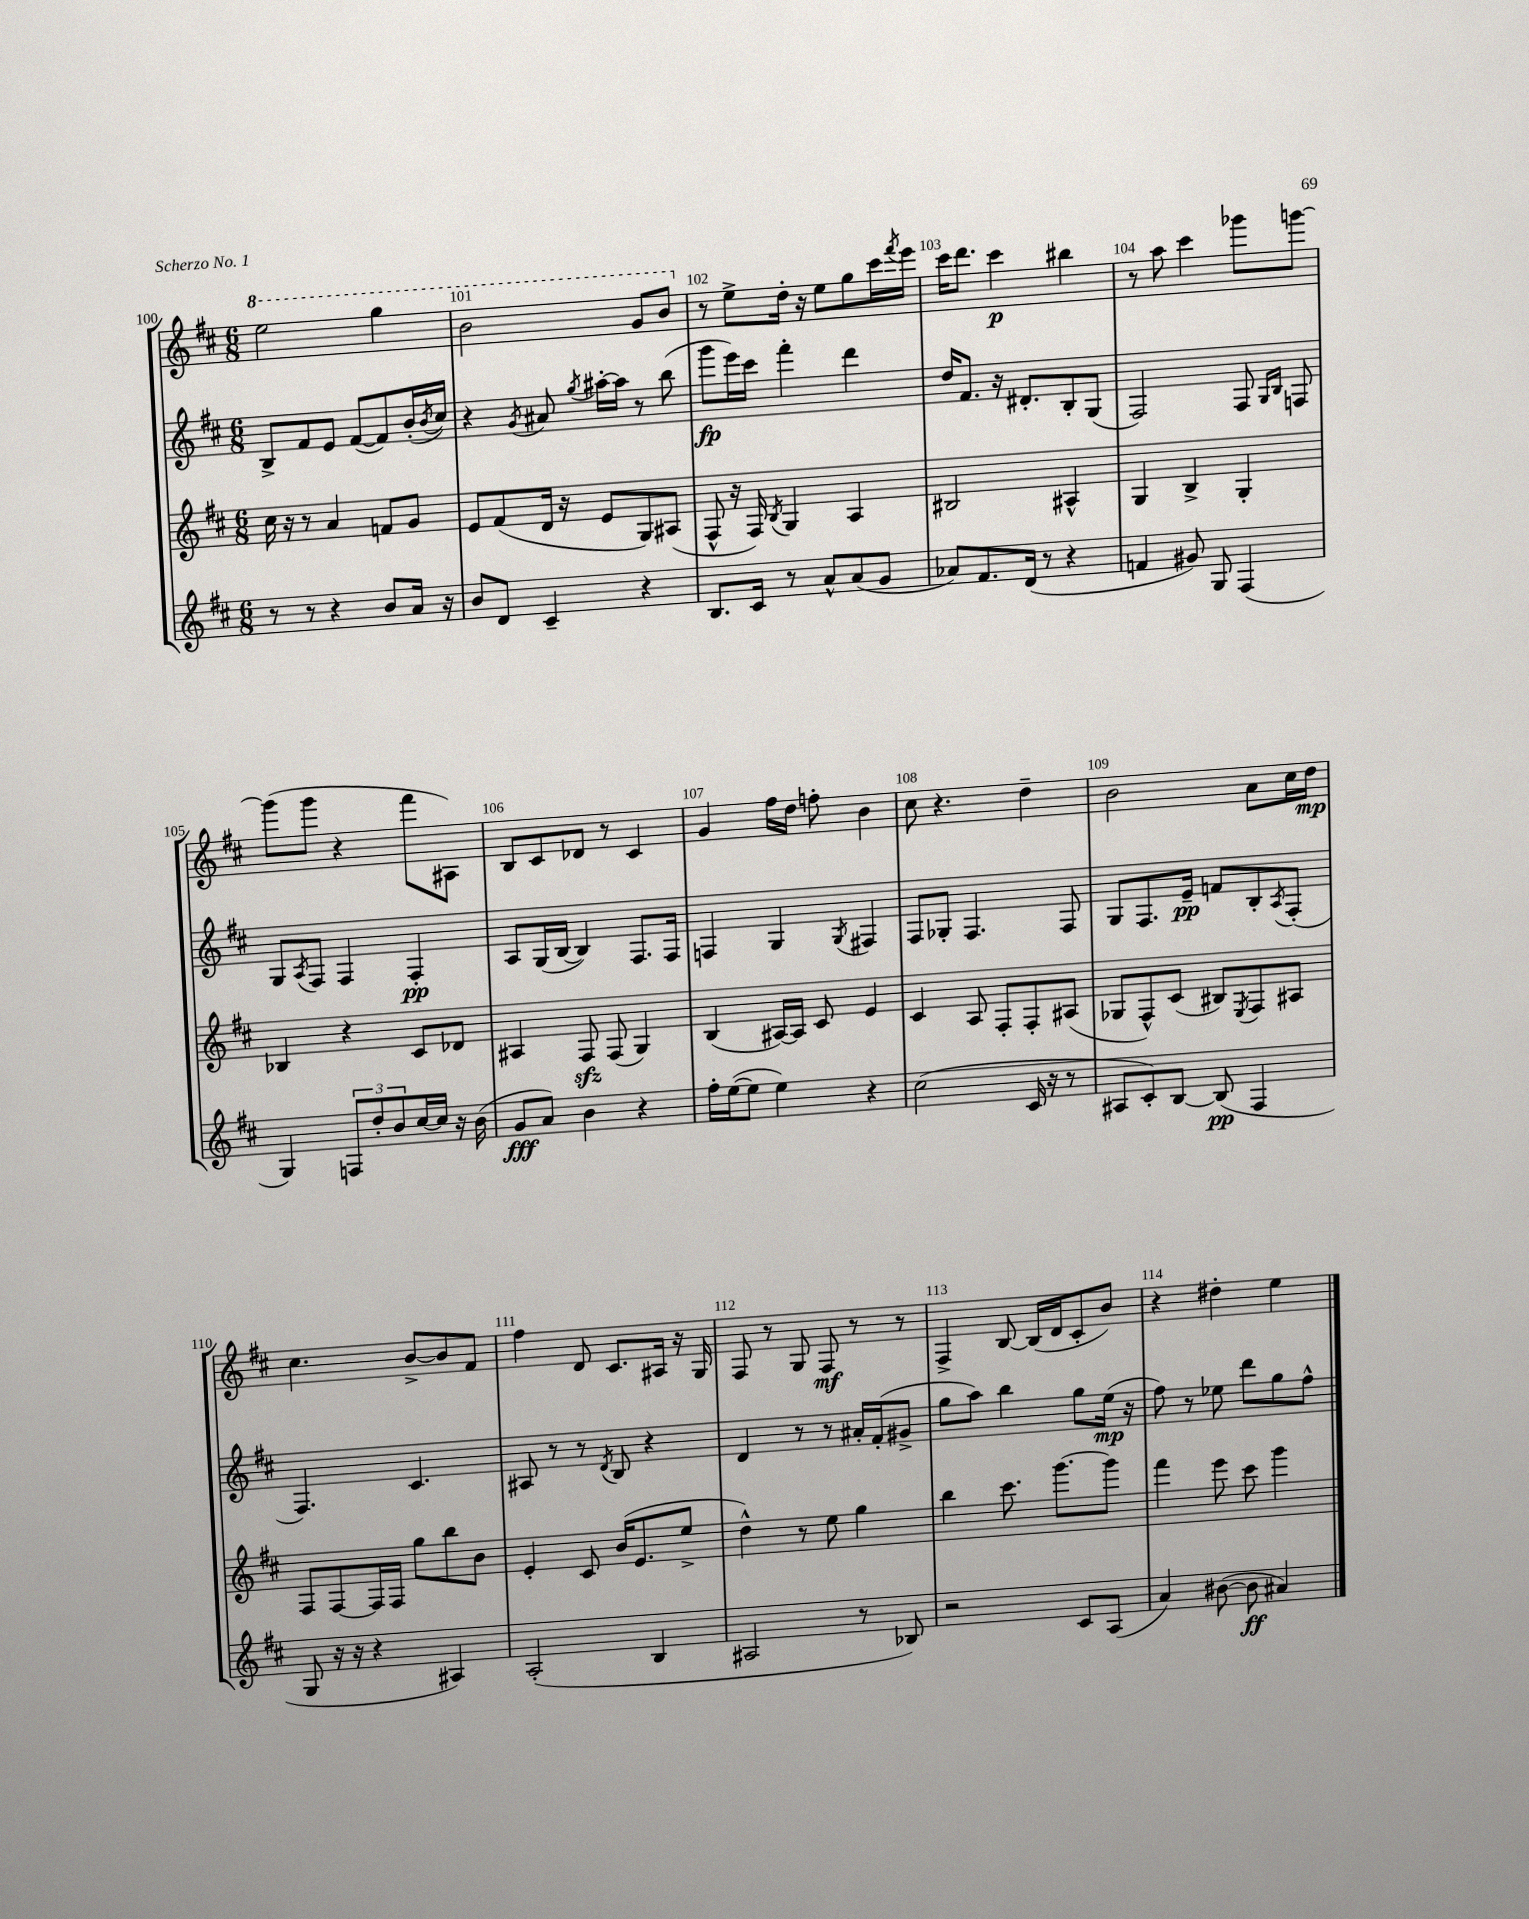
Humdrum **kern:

**kern	**kern	**kern	**kern
*staff4	*staff3	*staff2	*staff1
*clefG2	*clefG2	*clefG2	*clefG2
*k[f#c#]	*k[f#c#]	*k[f#c#]	*k[f#c#]
*M6/8	*M6/8	*M6/8	*M6/8
8r	16cc#	8B^	2eee
.	16r	.	.
8r	8r	8f#	.
4r	4a	8e	.
.	.	([8f#	.
8b	8f	8f#])	4ggg
16a	8g	(16b'	.
.	.	8qb	.
16r	.	16cc#)	.
=	=	=	=
8b	8e	4r	2bb
8d	(8f#	.	.
.	.	8qg	.
4c#~	16d	8a#	.
.	16r	.	.
.	.	8qgg	.
.	8e	[16aa#'	.
.	.	16aa#]	.
4r	8G)	8r	8gg
.	(8A#	(8bb	8bb
=	=	=	=
8.B	8F#^^	8ggg	8r
.	16r	16eee)	8ee^
16c#	16F#)	16ccc#	.
.	8qB	.	.
8r	4G	4fff#'	16dd'
.	.	.	16r
8a^^	.	.	8ee
(8a	4A	4ddd	8gg
8g	.	.	16ccc#
.	.	.	8qfff#
.	.	.	16eee
=	=	=	=
8a-)	2B#	16dd	16ccc#
.	.	8.f#	8.ddd
8.f#	.	.	.
.	.	16r	4ccc#
(16d	.	8.d#'	.
8r	.	.	.
4r	4A#^^	8B'	4bb#
.	.	(8G	.
=	=	=	=
4f	4G	2F#)	8r
.	.	.	8aa
8g#)	4B^	.	4ccc#
8G	.	.	.
(4F#	4G'	8F#	8ggg-
.	.	16qqG	.
.	.	16qqB	.
.	.	8F	[8ggg
=	=	=	=
4G)	4B-	8G	(8ggg]
.	.	8qA	.
.	.	8F#	8ggg
12F	4r	4F#	4r
12dd'	.	.	.
12b	.	.	.
[16cc#	8c#	4F#'	8fff#
16cc#]	.	.	.
16r	8d-	.	8A#)
(16b	.	.	.
=	=	=	=
8g	4A#	8A	8B
8a)	.	(16G	8c#
.	.	[16B	.
4b	8F#	4B])	8d-
.	(8F#	.	8r
4r	4G)	8.F#	4c#
.	.	16F#	.
=	=	=	=
16ff#'	(4B	4F	4g
([16ee	.	.	.
8ee]	.	.	.
4ee)	[16A#)	4G	16ff#
.	16A#]	.	16dd
.	8c#	.	8ff'
.	.	8qG	.
4r	4e	4F#	4b
=	=	=	=
(2cc#	4c#	8F#	8cc#
.	.	8G-'	4.r
.	8A	4.F#	.
.	8F#'	.	.
16c#	8F#'	.	4dd~
16r	.	.	.
8r	(8A#	8F#	.
=	=	=	=
8A#	8G-	8G	2b
8c#')	8F#^^)	8.F#	.
[8B	(8c#	.	.
.	.	16e~	.
(8B]	8B#)	8f	.
.	8qE	.	.
4F#	8F#	8B'	8a
.	.	8qA	.
.	8A#	(8F#'	16cc#
.	.	.	16dd
=	=	=	=
8G	8F#	4.F#)	4.cc#
16r	[8F#	.	.
16r	.	.	.
4r	16F#]	.	.
.	16F#	.	.
.	8gg	4.c#	[8b^
4A#)	8bb	.	8b]
.	8b	.	8f#
=	=	=	=
(2A'	4e'	8A#	4ff#
.	.	8r	.
.	8c#	8r	8d
.	.	8qd	.
.	(16b	8B	8.c#
.	8.e	.	.
4B	.	4r	.
.	.	.	16A#
.	8ee^	.	16r
.	.	.	16G
=	=	=	=
2A#	4dd^^)	4d	8F#
.	.	.	8r
.	8r	8r	8G
.	8ee	8r	8F#
8r	4gg	16a#'	8r
.	.	(16f#'	.
8B-)	.	8g#^	8r
=	=	=	=
2r	4bb	8gg	4F#^
.	.	8aa)	.
.	8.ccc#	4bb	[8B
.	.	.	(16B]
.	[8.ggg	.	16d
8c#	.	8gg	8c#'
(8A	8ggg]	(16ee	8b)
.	.	16r	.
=	=	=	=
4a)	4fff#	8ff#)	4r
.	.	8r	.
([8b#	8eee	8ee-	4dd#'
8b#]	8ccc#	8ddd	.
4a#)	4ggg	8gg	4ee
.	.	8ff#^^	.
==	==	==	==
*-	*-	*-	*-
